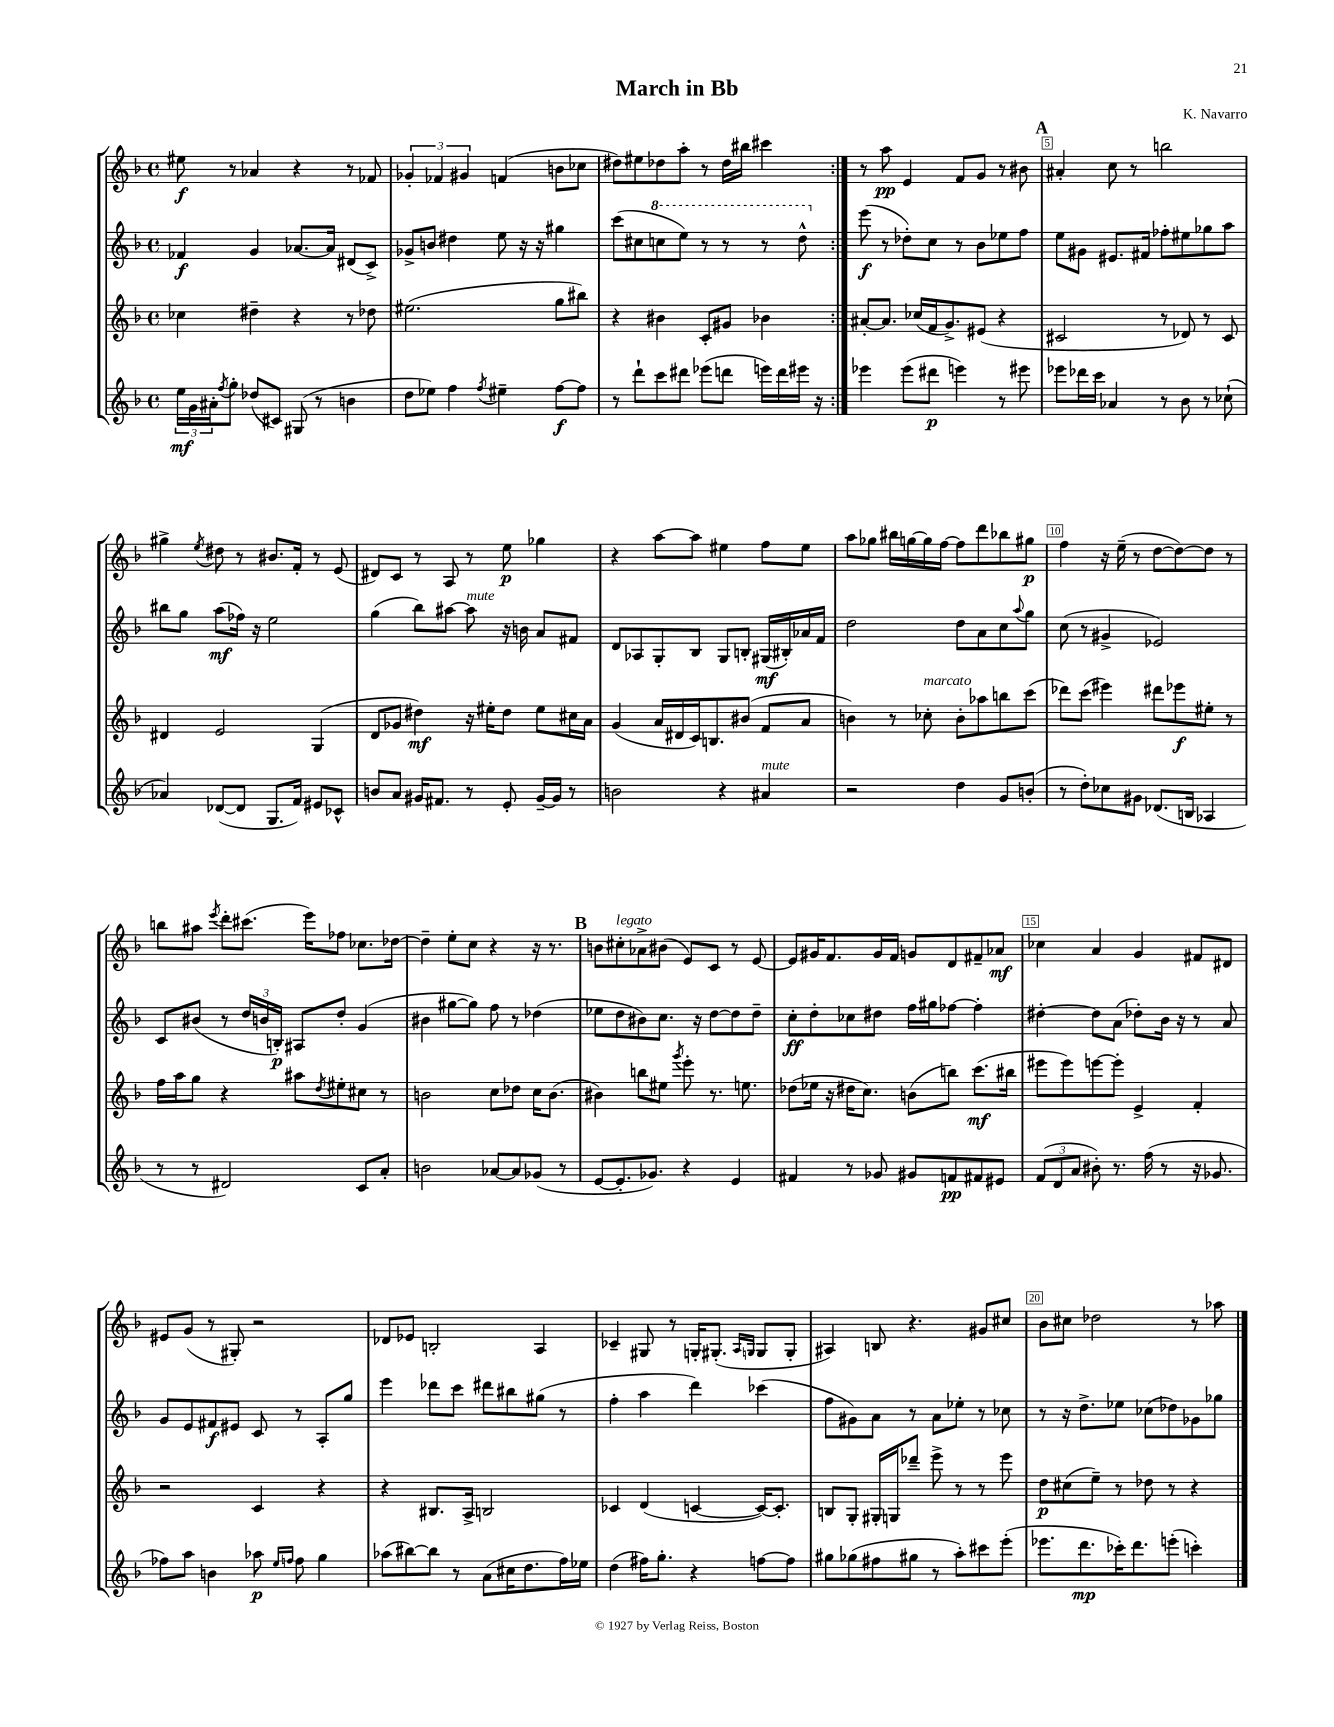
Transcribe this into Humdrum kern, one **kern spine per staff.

**kern	**kern	**kern	**kern
*staff4	*staff3	*staff2	*staff1
*clefG2	*clefG2	*clefG2	*clefG2
*k[b-]	*k[b-]	*k[b-]	*k[b-]
*M4/4	*M4/4	*M4/4	*M4/4
*met(c)	*met(c)	*met(c)	*met(c)
24ee\LL	4cc-\	4f-/	8ee#\
24g\	.	.	.
24a#'\J	.	.	.
8qff/	.	.	.
8gg'\J	.	.	8r
(8dd-/L	4dd#~\	4g/	4a-/
8c#/J)	.	.	.
(8G#/	4r	[8.a-/L	4r
8r	.	.	.
.	.	16a-/]Jk	.
4b\	8r	(8d#/L	8r
.	8dd-\	8c^/J)	8f-/
=	=	=	=
8dd\L	(2.ee#\	8g-^/L	6g-'/
8ee-\J)	.	8b/J	.
.	.	.	6f-/
4ff\	.	4dd#\	.
.	.	.	6g#/
8qff/	.	.	.
4ee#~\	.	8ee\	(4f/
.	.	16r	.
.	.	16r	.
[8ff\L	8gg\L	4gg#\	8b\L
8ff\]J	8bb#\J)	.	8cc-\J
=	=	=	=
8r	4r	(8ccc\L	8dd#\L)
8ddd`\L	.	8cc#\	8ee#\
8ccc\	4b#\	8ccc\	8dd-\
8ddd#\J	.	8eee\J)	8aa'\J
(8eee-\L	8c'/L	8r	8r
8ddd\J	8g#/J	8r	16dd-\LL
.	.	.	16bb#\JJ
16eee\LL)	4b-\	8r	4ccc#\
16ddd\	.	.	.
16eee#\JJ	.	8ddd^^\	.
16r	.	.	.
=:|!	=:|!	=:|!	=:|!
4eee-\	[8a#'/L	(8eee\	8r
.	8.a#/]J	8r	8aa\
(8eee-\L	.	8dd-'\L)	4e/
.	(16cc-/LL	.	.
8ddd#\J	16f/J	8cc\J	.
.	8.g^/)	.	.
4eee\)	.	8r	8f/L
.	(8e#/J	8b-\L	8g/J
8r	4r	8ee-\	8r
8eee#\	.	8ff\J	8b#\
=	=	=	=
8eee-\L	2c#/	8ee\L	4a#'/
16ddd-\L	.	8g#\J	.
16ccc\JJ	.	.	.
4a-/	.	8.e#/L	8cc\
.	.	.	8r
.	.	16f#/Jk	.
8r	8r	8ff-'\L	2bb\
8b-\	8d-/)	8ee#\	.
8r	8r	8gg-\	.
(8cc-`\	8c#/	8aa\J	.
=	=	=	=
4a-/)	4d#/	8bb#\L	4gg#^\
.	.	8gg\J	.
.	.	.	8qee/
([8d-/L	2e/	(8aa\L	8dd#\
8d-/]J	.	16ff-\Jk)	8r
.	.	16r	.
8.G/L	.	2ee\	8.b#/L
16f/Jk)	.	.	16f'/Jk
8e#/L	(4G/	.	8r
8c-^^/J	.	.	(8e/
=	=	=	=
8b/L	8d/L	(4gg\	8d#/L)
8a/J	8g-/J	.	8c/J
16g#/LK	4dd#\)	8bb-\L)	8r
8.f#/J	.	.	.
.	.	[8aa#\J	8A/
8r	16r	8aa#\]	8r
.	16ee#'\LK	.	.
8e'/	8dd#\J	16r	8ee\
.	.	16b\	.
[16g#~/LL	8ee#\L	8a/L	4gg-\
16g#/]JJ	.	.	.
8r	16cc#\L	8f#/J	.
.	16a\JJ	.	.
=	=	=	=
2b\	(4g/	8d/L	4r
.	.	8A-/	.
.	16a/LL	8G'/	[8aa\L
.	16d#/	.	.
.	16c/J)	8B-/J	8aa\]J
.	8.B/	.	.
4r	.	8G/L	4ee#\
.	(8b#/J	8B'/J	.
4a#/	8f/L	(16G#/LL	8ff\L
.	.	16B#'/)	.
.	8a/J	16a-/	8ee#\J
.	.	16f/JJ	.
=	=	=	=
2r	4b\)	2dd\	8aa\L
.	.	.	8gg-\J
.	8r	.	16bb#\LL
.	.	.	[16gg\
.	8cc-'\	.	16gg\]
.	.	.	[16ff\JJ
4dd\	8b'\L	8dd\L	8ff\]L
.	8aa-\	8a\	8ddd\
8g/L	8bb\	8cc\	8bb-\
.	.	8qqaa/	.
(8b'/J	(8ccc\J	8gg\J	8gg#\J
=	=	=	=
8r	8ddd-\L)	(8cc\	4ff\
8dd'\L)	(8ccc\J	8r	.
8cc-\	4eee#\)	4g#^/	16r
.	.	.	(16ee~\
8g#\J	.	.	8r
(8.d-/L	8ddd#\L	2e-/)	[8dd\L
.	8eee-\	.	8dd\_)
16B/Jk	.	.	.
4A-/	8ee#'\J	.	8dd\]J
.	8r	.	8r
=	=	=	=
8r	16ff\LL	8c/L	8bb\L
.	16aa\J	.	.
8r	8gg\J	(8b#/J	8aa#\J
.	.	.	8qeee/
2d#/)	4r	8r	8ddd'\L
.	.	24dd/LL	(8.ccc#\J
.	.	24b/	.
.	.	24B'/JJ)	.
.	8aa#\L	8A#/L	.
.	.	.	16eee\LK)
.	8qdd/	.	.
.	8ee#'\	8dd'/J	8ff-\J
8c/L	8cc#\J	(4g/	8.cc-\L
8a'/J	8r	.	.
.	.	.	[16dd-\Jk
=	=	=	=
2b\	2b\	4b#\	4dd-~\]
.	.	[8gg#\L	8ee'\L
.	.	8gg#\]J)	8cc\J
[8a-/L	8cc\L	8ff\	4r
8a-/]	8dd-\J	8r	.
(8g-/J	16cc\LK	(4dd-\	16r
.	(8.b\J	.	8.r
8r	.	.	.
=	=	=	=
[8e/L	4b#\)	8ee-\L	8b\L
8.e'/]	.	8dd\	8cc#'\
.	8bb\L	8b#\)	8a-^\
8.g-/J)	.	.	.
.	8ee#\J	8.cc\J	(8b#\J
.	8qggg/	.	.
4r	8eee'\	.	8e/L)
.	.	16r	.
.	8.r	[8dd\L	8c/J
4e/	.	8dd\]	8r
.	8.ee\	.	.
.	.	8dd~\J	[8e/
=	=	=	=
4f#/	(8dd-\L	8cc'\L	8e/]L
.	16ee-\Jk	8dd'\	16g#/K
.	16r	.	8.f/
8r	16dd#\LK	8cc-\	.
.	8.cc\J)	.	.
8g-/	.	8dd#\J	16g#/L
.	.	.	16f/JJ
8g#/L	(8b\L	16ff\LL	8g/L
.	.	16gg#\J	.
8f/	8bb\J)	[8ff-\J	8d/
8f#/	(8.ccc\L	4ff-'\]	8f#~/
8e#/J	.	.	8a-/J
.	16bb#\Jk	.	.
=	=	=	=
(12f/L	8eee#\L	[4dd#'\	4cc-\
12d/	.	.	.
.	8eee#\)	.	.
12a/J	.	.	.
8b#'\)	[8eee\	8dd#\]L	4a/
8.r	8eee'\]J	(8a\J	.
.	4e^/	8dd-'\L)	4g/
(16ff\	.	.	.
8r	.	16b-\Jk	.
.	.	16r	.
16r	4f'/	8r	8f#/L
8.g-/	.	.	.
.	.	8a/	8d#/J
=	=	=	=
8ff-\L)	2r	8g/L	8e#/L
8aa\J	.	8e/	(8g/J
4b\	.	8f#/	8r
.	.	8e#/J	8G#'/)
8aa-\	4c/	8c/	2r
16qqee/LL	.	.	.
16qqff/JJ	.	.	.
8ff\	.	8r	.
4gg\	4r	8A'/L	.
.	.	8gg/J	.
=	=	=	=
(8aa-\L	4r	4eee\	8d-/L
[8bb#\)	.	.	8e-/J
8bb#\]J	8.B#/L	8ddd-\L	2B'/
8r	.	8ccc\J	.
.	16A^/Jk	.	.
(8a\L	2B/	8ddd#\L	.
16cc#\K	.	8bb#\	.
8.dd\	.	.	.
.	.	(8gg#\J	4A/
16ff\L)	.	8r	.
16ee-\JJ	.	.	.
=	=	=	=
(4dd\	4c-/	4ff'\	4c-~/
16ff#\LK)	(4d/	4aa\	8G#/
8.gg'\J	.	.	.
.	.	.	8r
4r	[4c/	4ddd\)	16G'/LK
.	.	.	(8.G#'/J
.	.	.	16qqA/LL
.	.	.	16qqG/JJ
[8ff\L	16c/_LK)	(4ccc-\	8G/L
.	8.c'/]J	.	.
8ff\]J	.	.	8G'/J
=	=	=	=
8gg#\L	8B/L	8ff\L	4A#/)
(8gg-\	8G'/J	8g#\)	.
8ff#\	16G#'/LL	8a\J	8B/
.	16G/J	.	.
8gg#\J	8ddd-~/J	8r	4.r
8r	8eee^\	8a\L	.
8aa'\L)	8r	8ee-'\J	.
8ccc#\	8r	8r	8g#/L
(8eee'\J	8eee\	8cc-\	8cc#/J
=	=	=	=
8.eee-\L	8dd\L	8r	8b-\L
.	(8cc#\	16r	8cc#\J
8.ddd\	.	8.dd^\L	.
.	8ee~\J)	.	2dd-\
16ccc-'\K)	8r	8ee-\J	.
8.ddd\	.	.	.
.	8dd-\	(8cc-\L	.
(8eee'\J	8r	8dd-\)	.
4ccc'\)	4r	8g-\	8r
.	.	8gg-\J	8aa-\
==	==	==	==
*-	*-	*-	*-
